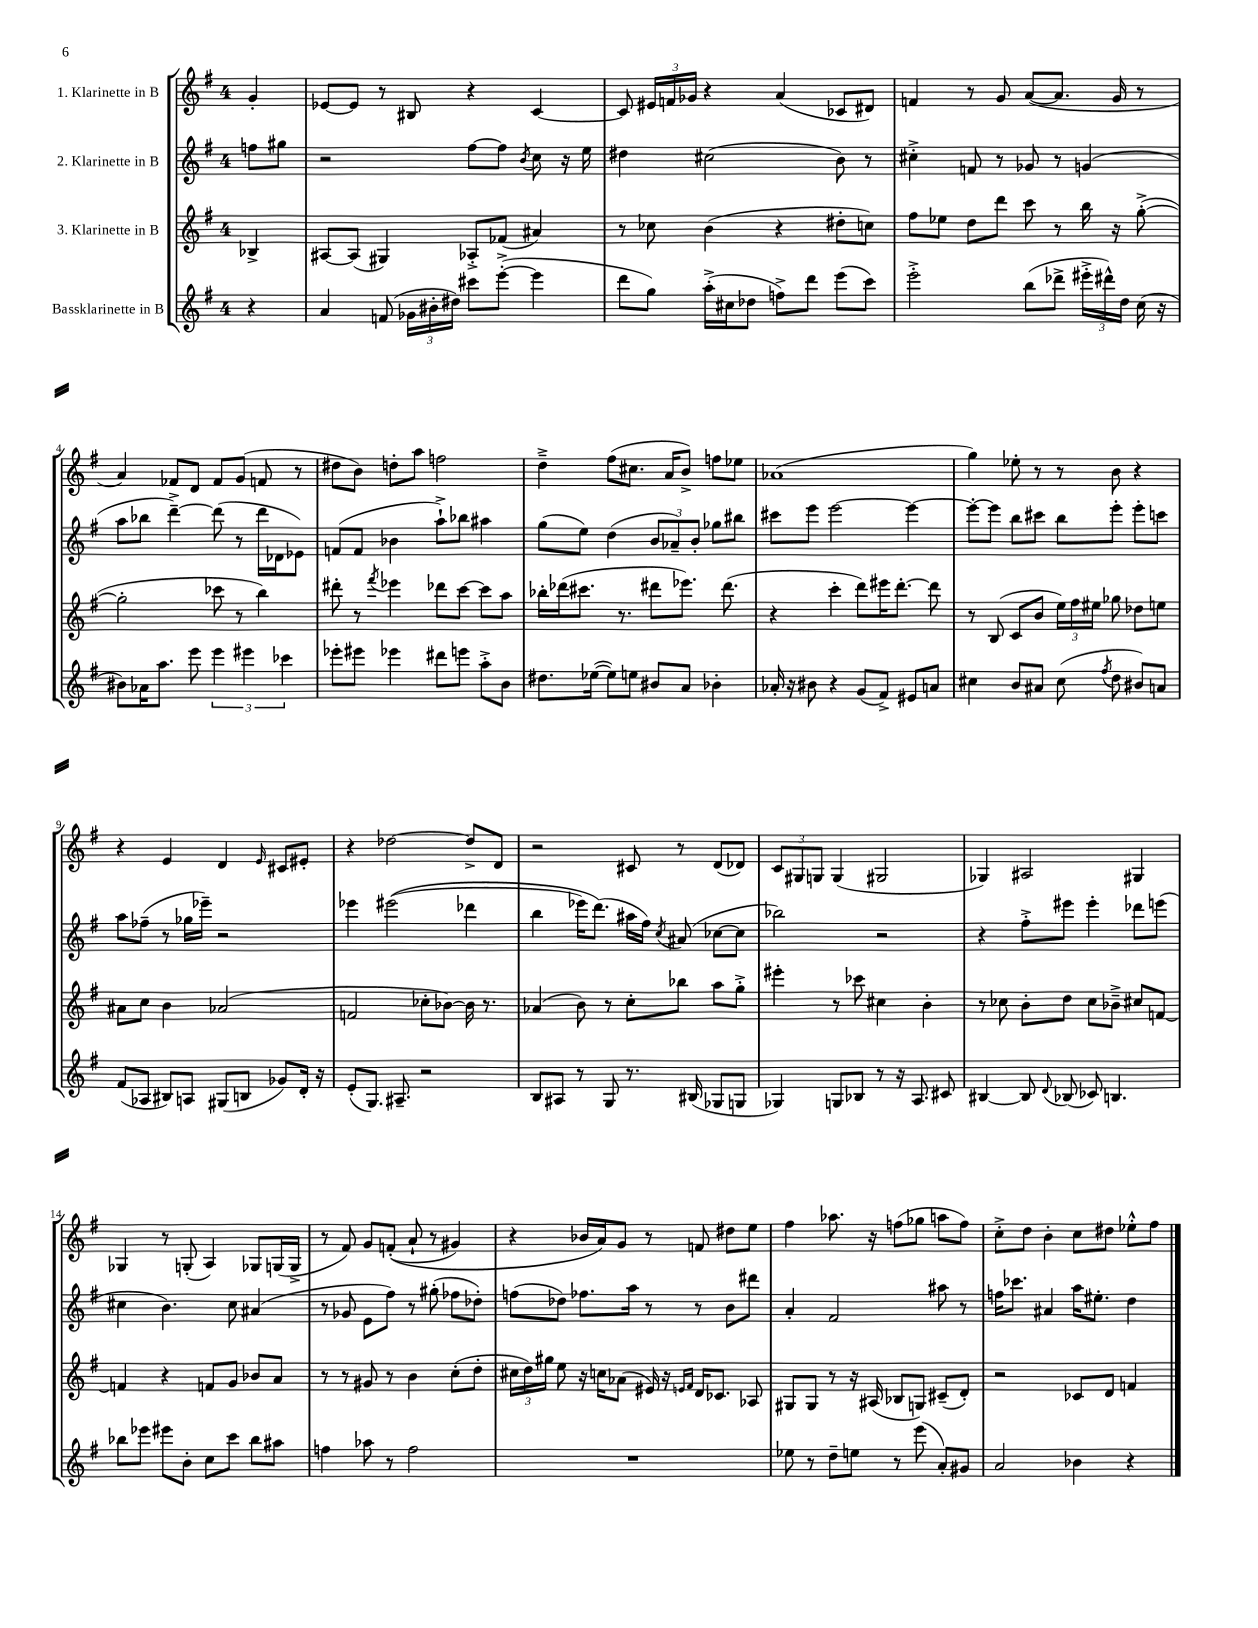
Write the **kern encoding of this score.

**kern	**kern	**kern	**kern
*part4	*part3	*part2	*part1
*staff4	*staff3	*staff2	*staff1
*I"Bassklarinette in B	*I"3. Klarinette in B	*I"2. Klarinette in B	*I"1. Klarinette in B
*clefG2	*clefG2	*clefG2	*clefG2
*k[f#]	*k[f#]	*k[f#]	*k[f#]
*M4/4	*M4/4	*M4/4	*M4/4
=	=	=	=
4r	4B-X^/	8ffn\L	4g'/
.	.	8gg#X\J	.
=1	=1	=1	=1
4a/	[8A#X/L	2r	[8e-X/L
.	(8A#/J]	.	8e-/J]
(8fn/	4G#X/)	.	8r
24g-X\LL	.	.	8B#X/
24b#X'\	.	.	.
24dd#X\JJ)	.	.	.
8ccc#X\L	8A-X'^/L	[8ff#\L	4r
([8eee'^\J	(8f-X/J	8ff#\J]	.
.	.	8qb/	.
4eee\]	4a#X/)	8cc\	[4c/
.	.	16r	.
.	.	16ee\	.
=2	=2	=2	=2
8ddd\L	8r	4dd#X\	8c/]
8gg\J)	8cc-X\	.	24e#X/LL
.	.	.	24fn/
.	.	.	24g-X/JJ
(16aa'^\LL	(4b\	(2cc#X\	4r
16cc#X\J	.	.	.
8dd-X\J	.	.	.
8ffn^\L)	4r	.	(4a/
8ddd\J	.	.	.
(8eee\L	8dd#X'\L	8b\)	8c-X/L
8ccc\J)	8ccn\J)	8r	8d#X/J)
=3	=3	=3	=3
2eee'^\	8ff#\L	4cc#X'^\	4fn/
.	8ee-X\J	.	.
.	8dd\L	8fn/	8r
.	8ddd\J	8r	8g/
(8bb\L	8ccc\	8g-X/	([8a/L
8ddd-X^\J	8r	8r	8.a/J]
24eee#X'^\LL	16bb\	(4gn/	.
24ddd#X^^\)	.	.	.
.	16r	.	16g/
24dd\JJ	.	.	.
(16cc\	([8gg'^\	.	8r
16r	.	.	.
!!LO:LB:g=z
=4	=4	=4	=4
8b#X\L)	2gg'\]	8aa\L	4a/)
16a-X\K	.	8bb-X\J	.
8.aa\J	.	.	.
.	.	[4ddd~^\)	8f-X/L
8eee\	.	.	8d/J
6eee\	8ccc-X\	(8ddd\]	8f-/L
.	8r	8r	(8g/J
6eee#X\	.	.	.
.	4bb\)	16ddd\LL	8fn/
.	.	16d-X\J	.
6ccc-X\	.	.	.
.	.	8e-X\J)	8r
=5	=5	=5	=5
8eee-X'\L	8ddd#X'\	(8fn/L	8dd#X\L
8eee#X\J	8r	8f/J	8b\J)
.	8qfff#/	.	.
4eee-X\	4eee-X\	4b-X\	8ddn'\L
.	.	.	8aa\J
8ddd#X\L	8ddd-X\L	8aa`^\L)	2ffn\
8eeen\J	[8ccc\J	8bb-X\J	.
8aa'^\L	8ccc\L]	4aa#X\	.
8b\J	8aa\J	.	.
=6	=6	=6	=6
8.dd#X\L	16bb-X'\LL	(8gg\L	4dd~^\
.	(16ddd-X\J	.	.
.	8.ccc#X\J	8ee\J)	.
([16ee-X\Jk	.	.	.
8ee-\L])	.	(4dd\	(8ff#\L
.	8.r	.	.
8een\J	.	.	8.cc#X\J
8b#X/L	8ddd#X\L	12b/L	.
.	.	.	16a/KL
.	.	12a-X~/)	.
8a/J	8.eee-X\J)	.	8b^/J)
.	.	12b'/J	.
4b-X'\	.	8gg-X\L	8ffn\L
.	(8.ddd#\	.	.
.	.	8bb#X\J	8ee-X\J
=7	=7	=7	=7
16a-X'/	4r	8ccc#X\L	(1a-X
16r	.	.	.
8b#X\	.	8eee\J	.
4r	4ccc'\	[2eee\	.
(8g/L	8ddd\L)	.	.
8f#^/J)	16eee#X\K	.	.
.	[8.ddd'\J	.	.
8e#X/L	.	4eee\_	.
8an/J	8ddd\]	.	.
=8	=8	=8	=8
4cc#X\	8r	8eee'\L_	4gg\)
.	(8B/	8eee\J]	.
8b/L	8c/L	8bb\L	8ee-X'\
8a#X/J	8b/J	8ccc#X\J	8r
(8cc#\	24ee\LL)	8bb\L	8r
.	24ff#\	.	.
.	24ee#X\JJ	.	.
8qff#/	.	.	.
8dd\	8gg-X\	8eee'\J	8b\
8b#X/L)	8dd-X\L	8eee'\L	4r
8an/J	8een\J	8cccn\J	.
!!LO:LB:g=z
=9	=9	=9	=9
(8f#/L	8a#X\L	8aa\L	4r
8A-X/J	8cc\J	(8ff-X~\J	.
8B#X/L)	4b\	8r	4e/
8An/J	.	16gg-X\LL	.
.	.	16eee-X~\JJ)	.
(8G#X/L	(2a-X/	2r	4d/
8Bn/J	.	.	.
.	.	.	16qqe/
8g-X/L)	.	.	8c#X/L
16d'/Jk	.	.	8e#X'/J
16r	.	.	.
=10	=10	=10	=10
(8e'/L	2fn/	4eee-X\	4r
8.G/J)	.	.	.
.	.	((2eee#X\	[2dd-X\
8.A#X~/	.	.	.
2r	8cc-X'\L	.	.
.	[8b-X\J)	.	.
.	16b-\]	4ddd-X\	8dd-^/L]
.	8.r	.	.
.	.	.	8d/J
=11	=11	=11	=11
8B/L	(4a-X/	4bb\	2r
8A#X/J	.	.	.
8r	8b\)	16eee-X\KL)	.
.	.	(8.ddd\J)	.
8G/	8r	.	.
8.r	8cc'\L	16aa#X\LL	8c#X/
.	.	16ff#\JJ)	.
.	.	8qcc/	.
.	8bb-X\J	(8a#X/	8r
(16B#X/	.	.	.
8G-X/L	8aa\L	[8cc-X\L	(8d/L
8Gn/J	8gg'^\J	8cc-\J]	8d-X/J)
=12	=12	=12	=12
4G-X/)	4eee#X'\	2bb-X\)	12c/L
.	.	.	12G#X/
.	.	.	12Gn/J
8Gn/L	8r	.	(4G/
8B-X/J	8ccc-X\	.	.
8r	4cc#X\	2r	2G#X/
16r	.	.	.
8.A/	.	.	.
.	4b'\	.	.
8c#X/	.	.	.
=13	=13	=13	=13
[4B#X/	8r	4r	4G-X/)
.	8cc-X\	.	.
8B#/]	8b'\L	8ff#'^\L	2A#X/
8qqd/	.	.	.
(8B-X/	8dd\J	8eee#X\J	.
8c-X/)	8cc-\L	4eee#'\	.
4.Bn/	8b-X~^\J	.	.
.	8cc#X/L	8ddd-X\L	4G#X/
.	[8fn/J	(8eeen\J	.
!!LO:LB:g=z
=14	=14	=14	=14
8bb-X\L	4fn/]	4cc#X\	4G-X/
8eee-X\J	.	.	.
8eee#X\L	4r	4.b\)	8r
8b'\J	.	.	(8Gn'/
8cc\L	8fn/L	.	4A/)
8ccc\J	8g/J	8cc#\	.
8bb-\L	8b-X/L	(4a#X/	8G-X/L
8aa#X\J	8a/J	.	(16Gn/L
.	.	.	16G^/JJ
=15	=15	=15	=15
4ffn\	8r	8r	8r
.	8r	8g-X/	8f#/)
8aa-X\	8g#X/	8e\L	8g/L
8r	8r	8ff#\J)	((8fn'/J
2ff\	4b\	8r	8a`/
.	.	(8gg#X'\	8r
.	(8cc'\L	8ff-X\L	4g#X/)
.	8dd'\J	8dd-X'\J)	.
=16	=16	=16	=16
1r	24cc#X\LL	(8ffn\L	4r
.	24dd\)	.	.
.	24gg#X\JJ	.	.
.	8ee\	8dd-X\J)	.
.	16r	8.ff-X\L	16b-X/LL
.	16ccn\KL	.	16a/J)
.	(8a-X\J	.	8g/J
.	.	16aa\Jk	.
.	16e#X/)	8r	8r
.	16r	.	.
.	16qqen/LL	.	.
.	16qqf#/JJ	.	.
.	16d/KL	8r	8fn/
.	8.c-X/J	.	.
.	.	8b\L	8dd#X\L
.	8A-X/	8ddd#X\J	8ee\J
=17	=17	=17	=17
8ee-X\	8G#X/L	4a'/	4ff#\
8r	8G#/J	.	.
8dd~\L	8r	2f#/	8.aa-X\
8een\J	16r	.	.
.	(16A#X/	.	16r
8r	8B-X/L	.	(8ffn\L
(8eee\	8Gn/J)	.	8gg-X\J
8a'/L)	(8c#X~/L	8aa#X\	8aan\L
8g#X/J	8d'/J)	8r	8ff\J)
=18	=18	=18	=18
2a/	2r	16ffn\KL	8cc'^\L
.	.	8.ccc-X\J	.
.	.	.	8dd\J
.	.	4a#X/	4b'\
4b-X\	8c-X/L	16aa\KL	8cc\L
.	.	8.ee#X'\J	.
.	8d/J	.	8dd#X\J
4r	4fn/	4dd\	8ee-X'^^\L
.	.	.	8ff#\J
==	==	==	==
*-	*-	*-	*-
